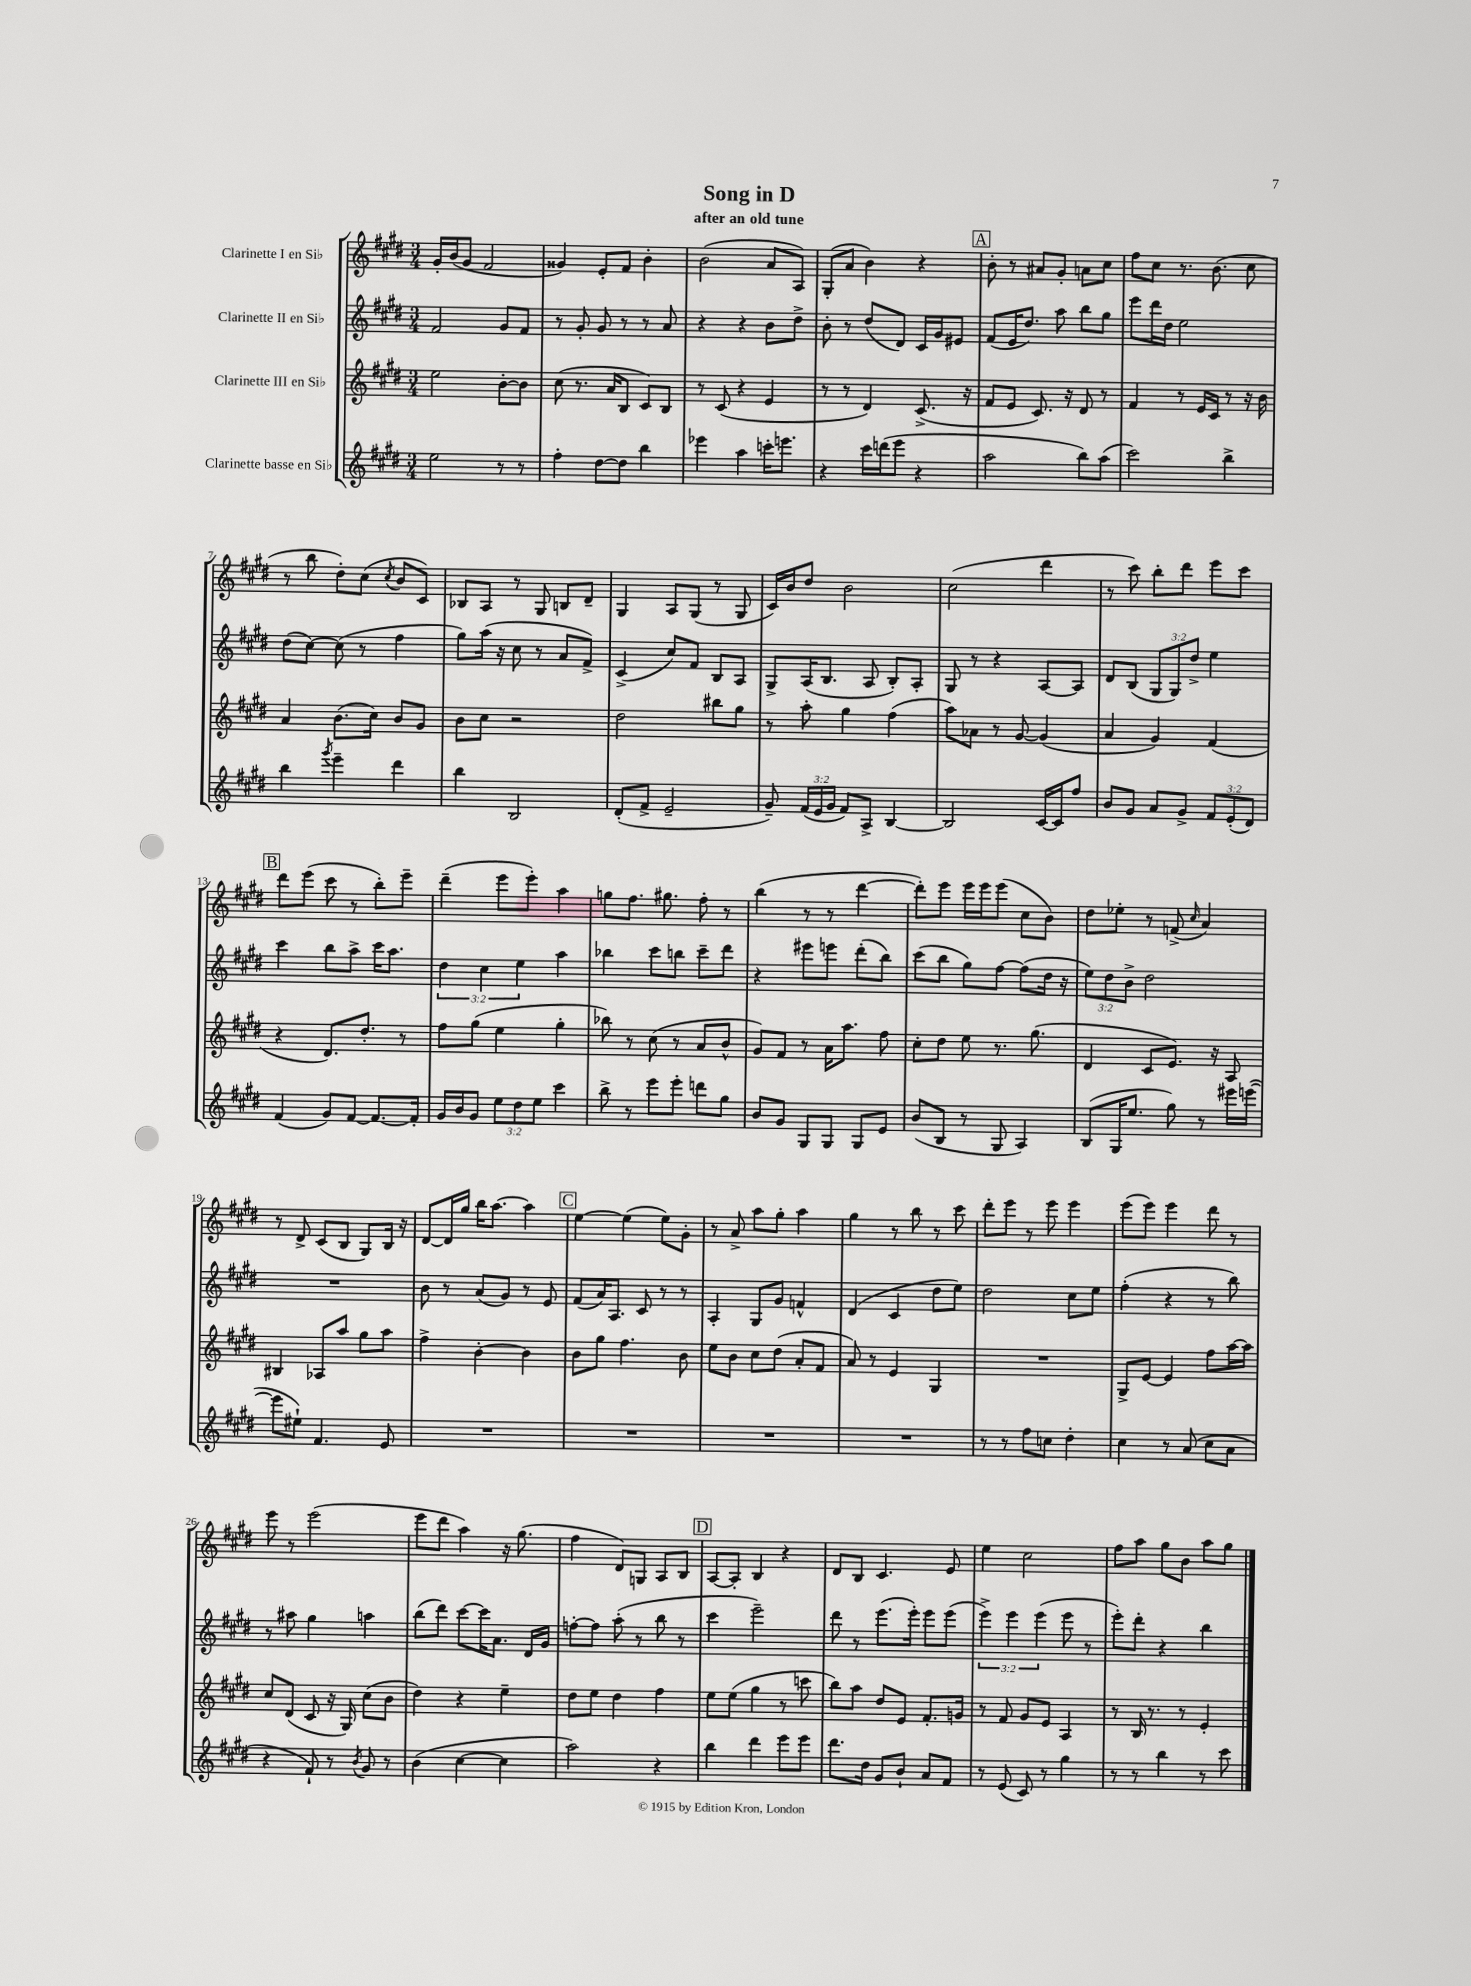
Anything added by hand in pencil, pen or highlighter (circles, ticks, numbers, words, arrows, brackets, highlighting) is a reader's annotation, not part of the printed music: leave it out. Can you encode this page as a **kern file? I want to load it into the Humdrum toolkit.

**kern	**kern	**kern	**kern
*part4	*part3	*part2	*part1
*staff4	*staff3	*staff2	*staff1
*I"Clarinette basse en Si♭	*I"Clarinette III en Si♭	*I"Clarinette II en Si♭	*I"Clarinette I en Si♭
*clefG2	*clefG2	*clefG2	*clefG2
*k[f#c#g#d#]	*k[f#c#g#d#]	*k[f#c#g#d#]	*k[f#c#g#d#]
*M3/4	*M3/4	*M3/4	*M3/4
=1	=1	=1	=1
2ee\	2ee\	2f#/	16g#'/LL
.	.	.	(16b/J
.	.	.	8g#/J
.	.	.	2f#/
8r	[8b'\L	8g#/L	.
8r	8b\J]	8f#/J	.
=2	=2	=2	=2
4ff#'\	(8cc#\	8r	4g##X/)
.	8.r	8g#'/	.
[8dd#\L	.	8g#/	8e'/L
.	16a/KL	.	.
8dd#\J]	8B/J	8r	8f#/J
4bb\	8c#/L)	8r	4b'\
.	8B/J	8a/	.
=3	=3	=3	=3
4eee-X\	8r	4r	(2b\
.	(8c#/	.	.
4aa\	4r	4r	.
16cccn'\KL	4e/	8b\L	8a/L
8.eeen\J	.	.	.
.	.	8dd#^\J	8A/J)
=4	=4	=4	=4
4r	8r	8b'\	(8G#'/L
.	8r	8r	8a/J
16ccc#\LL	4d#/)	(8dd#/L	4b\)
(16dddn\J	.	.	.
8eee\J	.	8d#/J)	.
4r	(8.c#^/	16c#/LL	4r
.	.	16g#/J	.
.	.	8e#X/J	.
.	16r	.	.
!!LO:REH:place=s1:t=A
=5	=5	=5	=5
2aa\	8f#/L	(8f#/L	8b'\
.	8e/J	16e/K	8r
.	.	8.dd#/J)	.
.	8.c#/)	.	8a#X/L
.	.	8aa\	8g#'/J
.	16r	.	.
8bb\L)	8d#/	8bb\L	8an\L
(8aa\J	8r	8gg#\J	8cc#\J
=6	=6	=6	=6
2ccc#\)	4f#/	8eee\L	8ff#\L
.	.	16ddd#\L	8cc#\J
.	.	16dd#\JJ	.
.	8r	2ee\	8.r
.	16e/LL	.	.
.	16c#/JJ	.	(8.b\
4bb^\	8r	.	.
.	16r	.	8cc#\
.	16b\	.	.
!!LO:LB:g=z
=7	=7	=7	=7
4bb\	4a/	(8dd#\L	8r
.	.	[8cc#\J)	8bb\
8qggg#/	.	.	.
4eee~\	(8.b\L	(8cc#\]	8dd#'\L)
.	.	8r	(8cc#\J
.	16cc#\Jk)	.	.
.	.	.	8qcc#/
4ddd#\	8b/L	4ff#\	8b/L
.	8g#/J	.	8c#/J)
=8	=8	=8	=8
4bb\	8b\L	8gg#\L)	8B-X/L
.	8cc#\J	(16aa\Jk	8A/J
.	.	16r	.
2B/	2r	8cc#\	8r
.	.	8r	8G#/
.	.	8a/L	8Bn/L
.	.	8f#^/J)	8d#~/J
=9	=9	=9	=9
(8d#'/L	2dd#\	(4c#^/	4G#/
8f#^/J	.	.	.
2e~/	.	8cc#/L)	8A/L
.	.	8f#/J	(8G#/J
.	8bb#X\L	8B/L	8r
.	8gg#\J	8A/J	8G#/
=10	=10	=10	=10
8g#~/)	8r	8G#^/L	16c#/LL)
.	.	.	16b/J
(24f#/LL	8aa'\	(16A/K	8dd#/J
24e/	.	.	.
.	.	8.B/J	.
24g#/JJ	.	.	.
8f#/L)	4gg#\	.	2b\
8A^/J	.	8A/	.
[4B/	(4ff#\	8B'/L)	.
.	.	8A'/J	.
=11	=11	=11	=11
2B/]	8aa\L)	8G#/	(2cc#\
.	8a-X\J	8r	.
.	8r	4r	.
.	[8g#/	.	.
[16c#/LL	(4g#/]	[8A/L	4ddd#\
16c#/J]	.	.	.
8ff#/J	.	8A/J]	.
=12	=12	=12	=12
8b/L	4a/	8d#/L	8r
8g#/J	.	(8B/J	8ccc#\)
8a/L	4g#/)	12G#/L	8bb'\L
.	.	12G#/)	.
8g#^/J	.	.	8ddd#\J
.	.	12dd#^/J	.
12f#/L	(4f#/	4ee\	8eee\L
(12e'/	.	.	.
.	.	.	8ccc#\J
12d#/J)	.	.	.
!!LO:LB:g=z
!!LO:REH:place=s1:t=B
=13	=13	=13	=13
(4f#/	4r	4ccc#\	8ddd#\L
.	.	.	(8eee\J
8g#/L)	8.d#/L)	8bb\L	8ccc#\
[8f#/J	.	8aa^\J	8r
.	8.dd#'/J	.	.
8.f#/L_	.	16ccc#\KL	8bb'\L)
.	.	8.aa\J	.
.	8r	.	8eee~\J
16f#'/Jk]	.	.	.
=14	=14	=14	=14
16g#/LL	8ff#\L	6dd#\	(4ddd#~\
16b/J	.	.	.
8g#/J	(8gg#\J	.	.
.	.	6cc#\	.
12ee\L	4ee\	.	8eee\L
12dd#\	.	6ee\	.
.	.	.	8eee'\J)
12ee\J	.	.	.
4ccc#\	4gg#'\	4aa\	4aa\
=15	=15	=15	=15
8bb^\	8bb-X\)	4bb-X\	8ggn\L
8r	8r	.	8.ff#\J
8eee\L	(8cc#\	8ccc#\L	.
.	.	.	8.gg#X\
8eee'\J	8r	8bbn\J	.
8dddn\L	8a/L	8ccc#~\L	8ff#'\
8gg#\J	8b^^/J	8ddd#\J	8r
=16	=16	=16	=16
8b/L	8g#/L)	4r	(4bb\
8g#/J	8f#/J	.	.
8G#/L	8r	8eee#X\L	8r
8G#/J	16a\KL	8eeen\J	8r
.	8.aa\J	.	.
8G#/L	.	(8ddd#'\L	[4ddd#\
8e/J	8ff#\	8bb\J)	.
=17	=17	=17	=17
(8b/L	8cc#'\L	(8ccc#\L	8ddd#'\L])
8B/J	8dd#\J	8bb\J	8eee\J
8r	8ee\	8gg#\L)	16eee\LL
.	.	.	16eee\J
8G#/	8.r	[8ff#\J	(8eee\J
4A/)	.	(8ff#\L]	8cc#\L
.	(8.gg#\	.	.
.	.	16dd#\Jk	8b\J)
.	.	16r	.
=18	=18	=18	=18
(8B/L	4d#/	12ee\L)	8dd#\L
.	.	12dd#\	.
16G#/K	.	.	8ee-X'\J
.	.	12b^\J	.
8.ee/J	.	.	.
.	8c#/L	2dd#\	8r
8gg#\)	8.e/J)	.	(8fn^/
.	.	.	16qqcc#/
8r	.	.	4a/)
.	16r	.	.
16eee#X\LL	8A/	.	.
([16eeen\JJ	.	.	.
!!LO:LB:g=z
=19	=19	=19	=19
8eee\L]	4B#X/	2.r	8r
8ee#X`\J)	.	.	8d#^/
4.f#/	8A-X/L	.	(8c#/L
.	8aa/J	.	8B/J
.	8gg#\L	.	8G#/L)
8e/	8aa\J	.	16B/Jk
.	.	.	16r
=20	=20	=20	=20
2.r	4ff#^\	8b\	[8d#/L
.	.	8r	16d#/L]
.	.	.	16gg#/JJ
.	[4b'\	(8a/L	16bb\KL
.	.	.	[8.aa\J
.	.	8g#/J)	.
.	4b\]	8r	4aa\]
.	.	8e/	.
!!LO:REH:place=s1:t=C
=21	=21	=21	=21
2.r	8b\L	(8f#/L	[4ee\
.	8gg#\J	16a/K)	.
.	.	8.A/J	.
.	4.ff#\	.	(4ee\]
.	.	8c#/	.
.	.	8r	8ee\L)
.	8b\	8r	8g#'\J
=22	=22	=22	=22
2.r	8ee\L	4A'/	8r
.	8b\J	.	8a^/
.	8cc#\L	8G#/L	8aa\L
.	(8dd#\J	8g#/J	8gg#'\J
.	8a'/L	4fn^^/	4aa\
.	8f#/J	.	.
=23	=23	=23	=23
2.r	8a/)	(4d#/	4gg#\
.	8r	.	.
.	4e/	4c#/	8r
.	.	.	8bb\
.	4G#/	8dd#\L	8r
.	.	8ee\J)	8ccc#\
=24	=24	=24	=24
8r	2.r	2dd#\	8ddd#'\L
8r	.	.	8eee\J
8ff#\L	.	.	8r
8ccn\J	.	.	8eee\
4dd#'\	.	8cc#\L	4eee\
.	.	8ee\J	.
=25	=25	=25	=25
4cc#\	8G#^/L	(4ff#'\	(8eee\L
.	[8e/J	.	8eee\J)
8r	4e/]	4r	4eee\
(8a/	.	.	.
8cc#\L	8ff#\L	8r	8ddd#\
8a\J	[16aa\L	8bb\)	8r
.	16aa\JJ]	.	.
!!LO:LB:g=z
=26	=26	=26	=26
4r	8cc#/L	8r	8eee\
.	(8d#/J	8aa#X\	8r
8f#`/)	8c#/	4gg#\	(2eee\
8r	16r	.	.
.	16G#/)	.	.
8qb/	.	.	.
8g#/	(8cc#\L	4aan\	.
8r	8b\J	.	.
=27	=27	=27	=27
(4b\	4dd#\)	(8bb\L	8eee\L
.	.	8ddd#\J)	8ddd#\J
[4cc#\	4r	[8ccc#\L	4aa\)
.	.	16ccc#\K]	.
.	.	8.a\J	.
4cc#\]	4ee~\	.	16r
.	.	.	(8.gg#\
.	.	16d#/LL	.
.	.	16g#/JJ	.
=28	=28	=28	=28
2aa\)	8dd#\L	[8ffn'\L	4ff#\
.	8ee\J	8ff\J]	.
.	4dd#\	(8aa'\	8d#/L)
.	.	8r	8Gn/J
4r	4ff#\	8bb\	8A/L
.	.	8r	8B/J
!!LO:REH:place=s1:t=D
=29	=29	=29	=29
4bb\	8ee\L	4ccc#\	[8A/L
.	(8ee\J	.	8A'/J]
4ddd#\	4gg#\	2eee~\)	4B/
8eee\L	8r	.	4r
8eee\J	8cccn\	.	.
=30	=30	=30	=30
8.ddd#\L	8bb\L)	8ddd#\	8d#/L
.	8aa\J	8r	8B/J
16dd#\Jk	.	.	.
8g#/L	8dd#/L	(8.eee\L	4.c#/
8b`/J	8e/J	.	.
.	.	16eee'\Jk)	.
8a/L	8.f#'/L	8eee\L	.
8f#/J	.	(8eee\J	8e/
.	16gn/Jk	.	.
=31	=31	=31	=31
8r	8r	6eee^\)	4ee\
(8e/	8f#/	.	.
.	.	6eee\	.
8c#/)	8g#/L	.	2cc#\
.	.	(6eee\	.
8r	8e/J	.	.
4gg#\	4A/	8eee\	.
.	.	8r	.
=32	=32	=32	=32
8r	8r	8eee'\L)	8ff#\L
8r	16B/	8ddd#'\J	8aa\J
.	8.r	.	.
4bb\	.	4r	8gg#\L
.	8r	.	8b\J
8r	4e'/	4bb\	8aa\L
8ccc#\	.	.	8gg#\J
==	==	==	==
*-	*-	*-	*-
